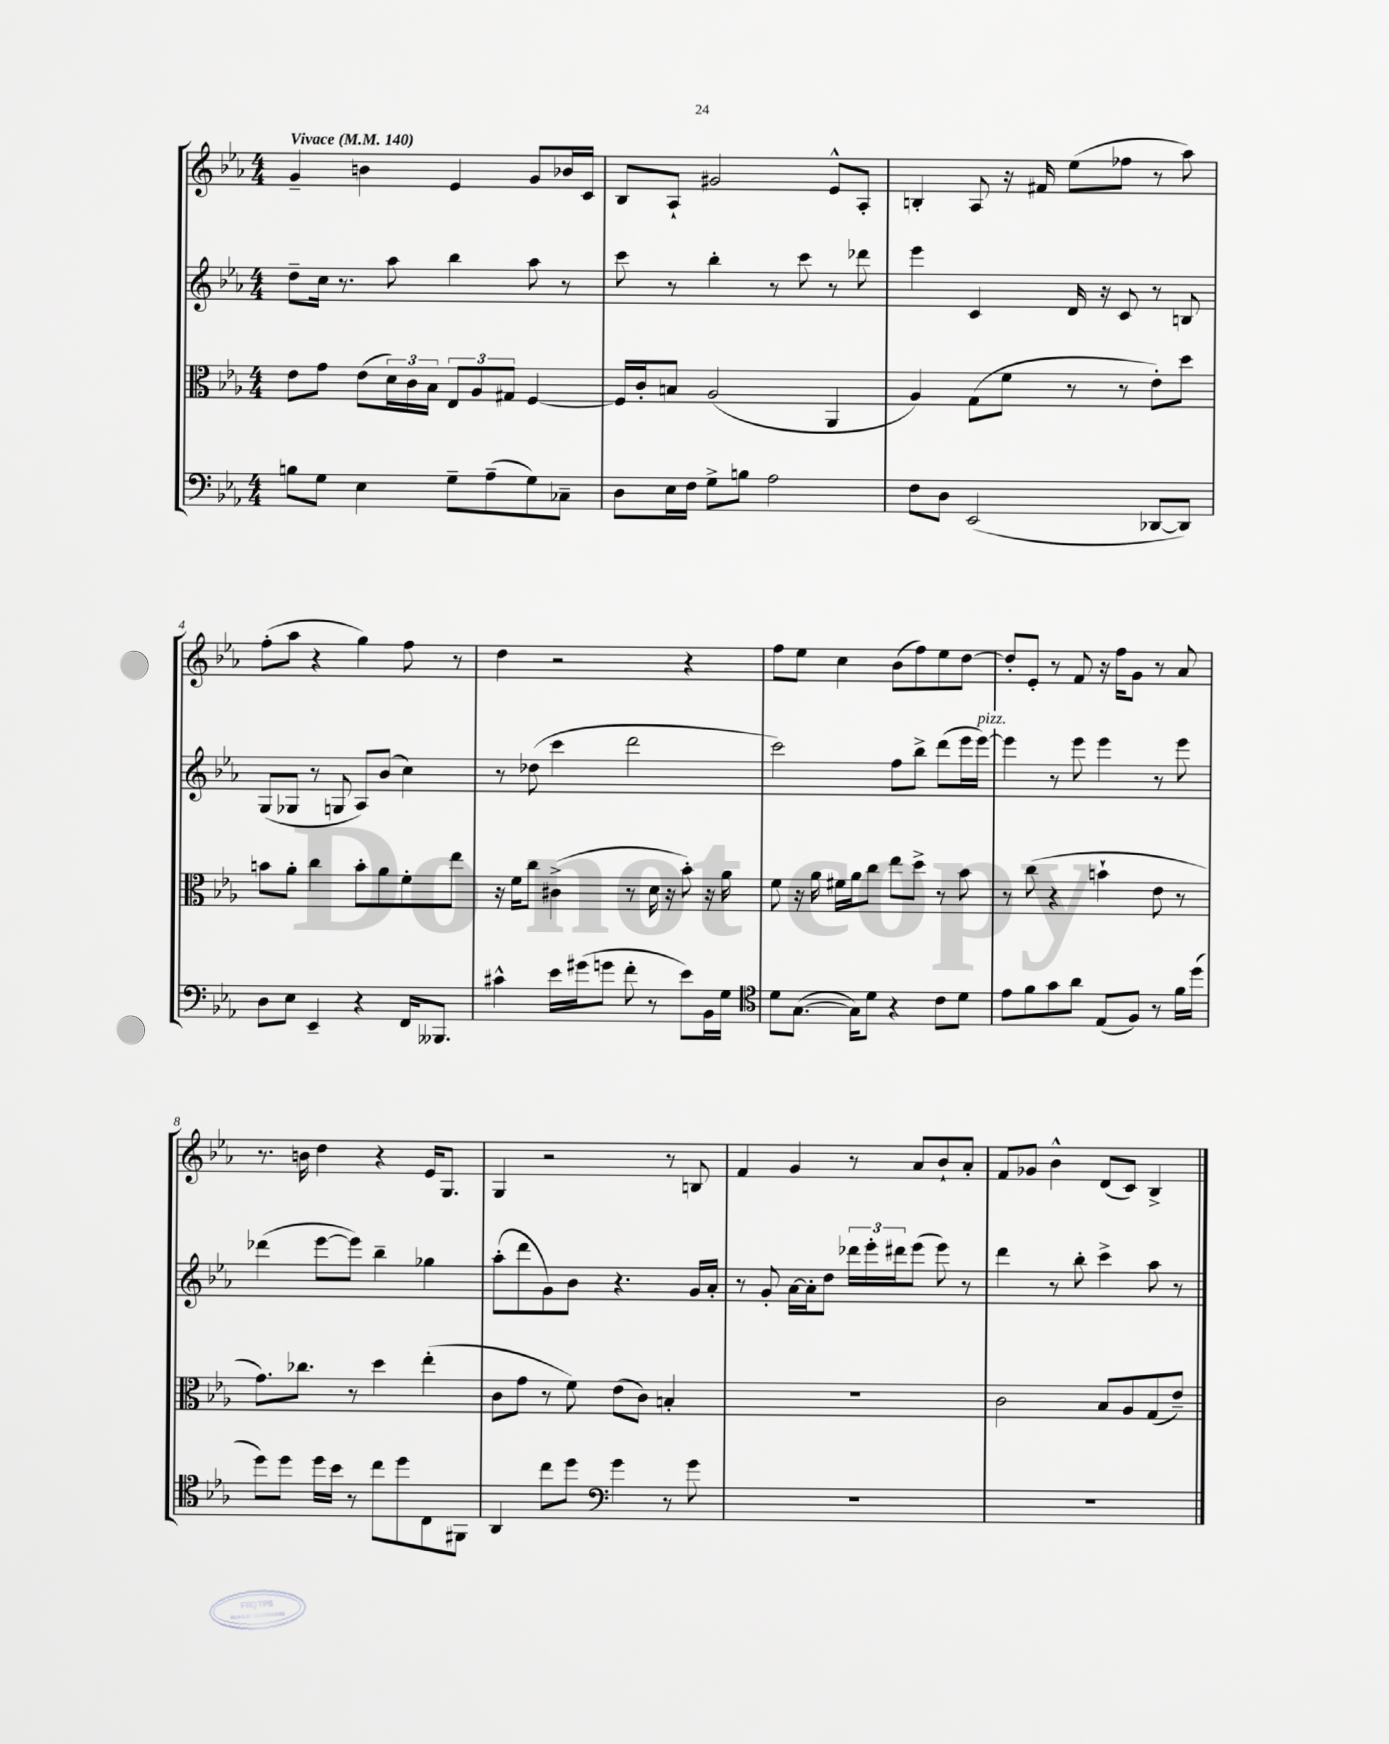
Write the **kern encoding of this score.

**kern	**kern	**kern	**kern
*part4	*part3	*part2	*part1
*staff4	*staff3	*staff2	*staff1
*clefF4	*clefC3	*clefG2	*clefG2
*k[b-e-a-]	*k[b-e-a-]	*k[b-e-a-]	*k[b-e-a-]
*M4/4	*M4/4	*M4/4	*M4/4
*MM140	*MM140	*MM140	*MM140
=1	=1	=1	=1
!	!	!	!LO:TX:a:B:t=Vivace
8Bn\L	8e-\L	8dd~\L	4g~/
8G\J	8g\J	16cc\Jk	.
.	.	8.r	.
4E-\	(8e-\L	.	4bn\
.	24d\L)	8aa-\	.
.	24c\	.	.
.	24B-\JJ	.	.
8G~\L	12E-/L	4bb-\	4e-/
.	12A-/	.	.
(8A-~\	.	.	.
.	12G#X/J	.	.
8G\)	[4F/	8aa-\	8g/L
8C-X~\J	.	8r	16b-X/L
.	.	.	16c/JJ
=2	=2	=2	=2
8D\L	16F/LL]	8ccc\	8B-/L
.	16c'/J	.	.
16E-\L	8Bn/J	8r	8A-`/J
16F\JJ	.	.	.
8G^\L	(2A-/	4bb-'\	2g#X/
8Bn\J	.	.	.
2A-\	.	8r	.
.	.	8ccc\	.
.	4AA-/	8r	8e-^^/L
.	.	8ddd-X\	8A-'/J
=3	=3	=3	=3
8F\L	4A-/)	4eee-\	4Bn'/
8D\J	.	.	.
(2EE-/	(8G\L	4c/	8A-/
.	8f\J	.	16r
.	.	.	16f#X/
.	8r	16d/	(8ee-\L
.	.	16r	.
.	8r	8c/	8ff-X\J
[8DD-X/L	8e-'\L)	8r	8r
8DD-/J])	8dd\J	8Bn/	8aa-\)
!!LO:LB:g=z
=4	=4	=4	=4
8D\L	8bn\L	(8G/L	(8ff'\L
8E-\J	8a-'\J	8G-X/J	8aa-\J
4EE-~/	4cc\	8r	4r
.	.	8Gn/	.
4r	8b'\L	8A-/L)	4gg\)
.	8a-\	(8b-/J	.
16FF/KL	8f'\	4cc\)	8ff\
8.BBB--X/J	.	.	.
.	8ee-\J	.	8r
=5	=5	=5	=5
4c#X^^\	16r	8r	4dd\
.	16f\KL	.	.
.	8cc\J	(8dd-X\	.
16e-\LL	(4c#X^\	4ccc\	2r
(16g#X\J	.	.	.
8gn\J	.	.	.
8f'\	8r	2ddd\	.
8r	16d\	.	.
.	16r	.	.
8e-\L)	8b-'\)	.	4r
16BB-\L	16r	.	.
16G\JJ	16a-\	.	.
=6	=6	=6	=6
*clefC4	*	*	*
8d\L	8f\	2ccc\)	8ff\L
([8.G\J	16r	.	8ee-\J
.	16a-\	.	.
.	16f#X\LL	.	4cc\
16G\KL])	16a-\J	.	.
8d\J	8cc\J	.	.
4r	8ee-\L	8ff\L	(8b-\L
.	8dd^\J	8bb-^\J	8ff\)
8c\L	8r	(8ddd\L	8ee-\
8d\J	8b-\	16eee-\L	[8dd\J
!	!	!LO:TX:a:i:t=pizz.	!
.	.	[16eee-\JJ)	.
=7	=7	=7	=7
8e-\L	8r	4eee-\]	8dd'/L]
8f\	(8cc\	.	8e-'/J
8g\	4r	8r	8r
8a-\J	.	8eee-\	8f/
(8E-/L	4bn`\	4eee-\	16r
.	.	.	16ff\KL
8F/J)	.	.	8g\J
8r	8e-\	8r	8r
16f\LL	8r	8eee-\	8a-/
(16dd\JJ	.	.	.
!!LO:LB:g=z
=8	=8	=8	=8
8dd\L)	8.g\L)	(4ddd-X\	8.r
8dd\J	.	.	.
.	8.cc-X\J	.	16bn\
16dd\LL	.	[8eee-\L	4dd\
16b-\JJ	.	.	.
8r	8r	8eee-\J])	.
8cc\L	4dd\	4bb-~\	4r
8dd\	.	.	.
8C\	(4ee-'\	4gg-X\	16e-/KL
.	.	.	8.G/J
8FF#X\J	.	.	.
=9	=9	=9	=9
4AA-/	8c\L	(8aa-'\L	4G/
.	8g\J	8ddd\	.
8cc\L	8r	8g\)	2r
8dd\J	8f\)	8b-\J	.
*clefF4	*	*	*
4g\	(8e-\L	4.r	.
.	8c\J)	.	.
8r	4Bn'/	.	8r
8g\	.	16g/LL	8Bn/
.	.	16a-'/JJ	.
=10	=10	=10	=10
1r	1r	8r	4f/
.	.	8g'/	.
.	.	[16a-\LL	4g/
.	.	16a-'\J]	.
.	.	8dd\J	.
.	.	24ddd-X\LL	8r
.	.	24eee-'\	.
.	.	24ddd#X\J	.
.	.	(8eee-\J	8a-/L
.	.	8eee-\)	8b-`/
.	.	8r	8a-'/J
=11	=11	=11	=11
1r	2c\	4ddd\	8f/L
.	.	.	8g-X/J
.	.	8r	4b-^^\
.	.	8bb-'\	.
.	8B-/L	4ccc^\	(8d/L
.	8A-/	.	8c/J)
.	(8G/	8aa-\	4B-^/
.	8e-~/J)	8r	.
==	==	==	==
*-	*-	*-	*-
